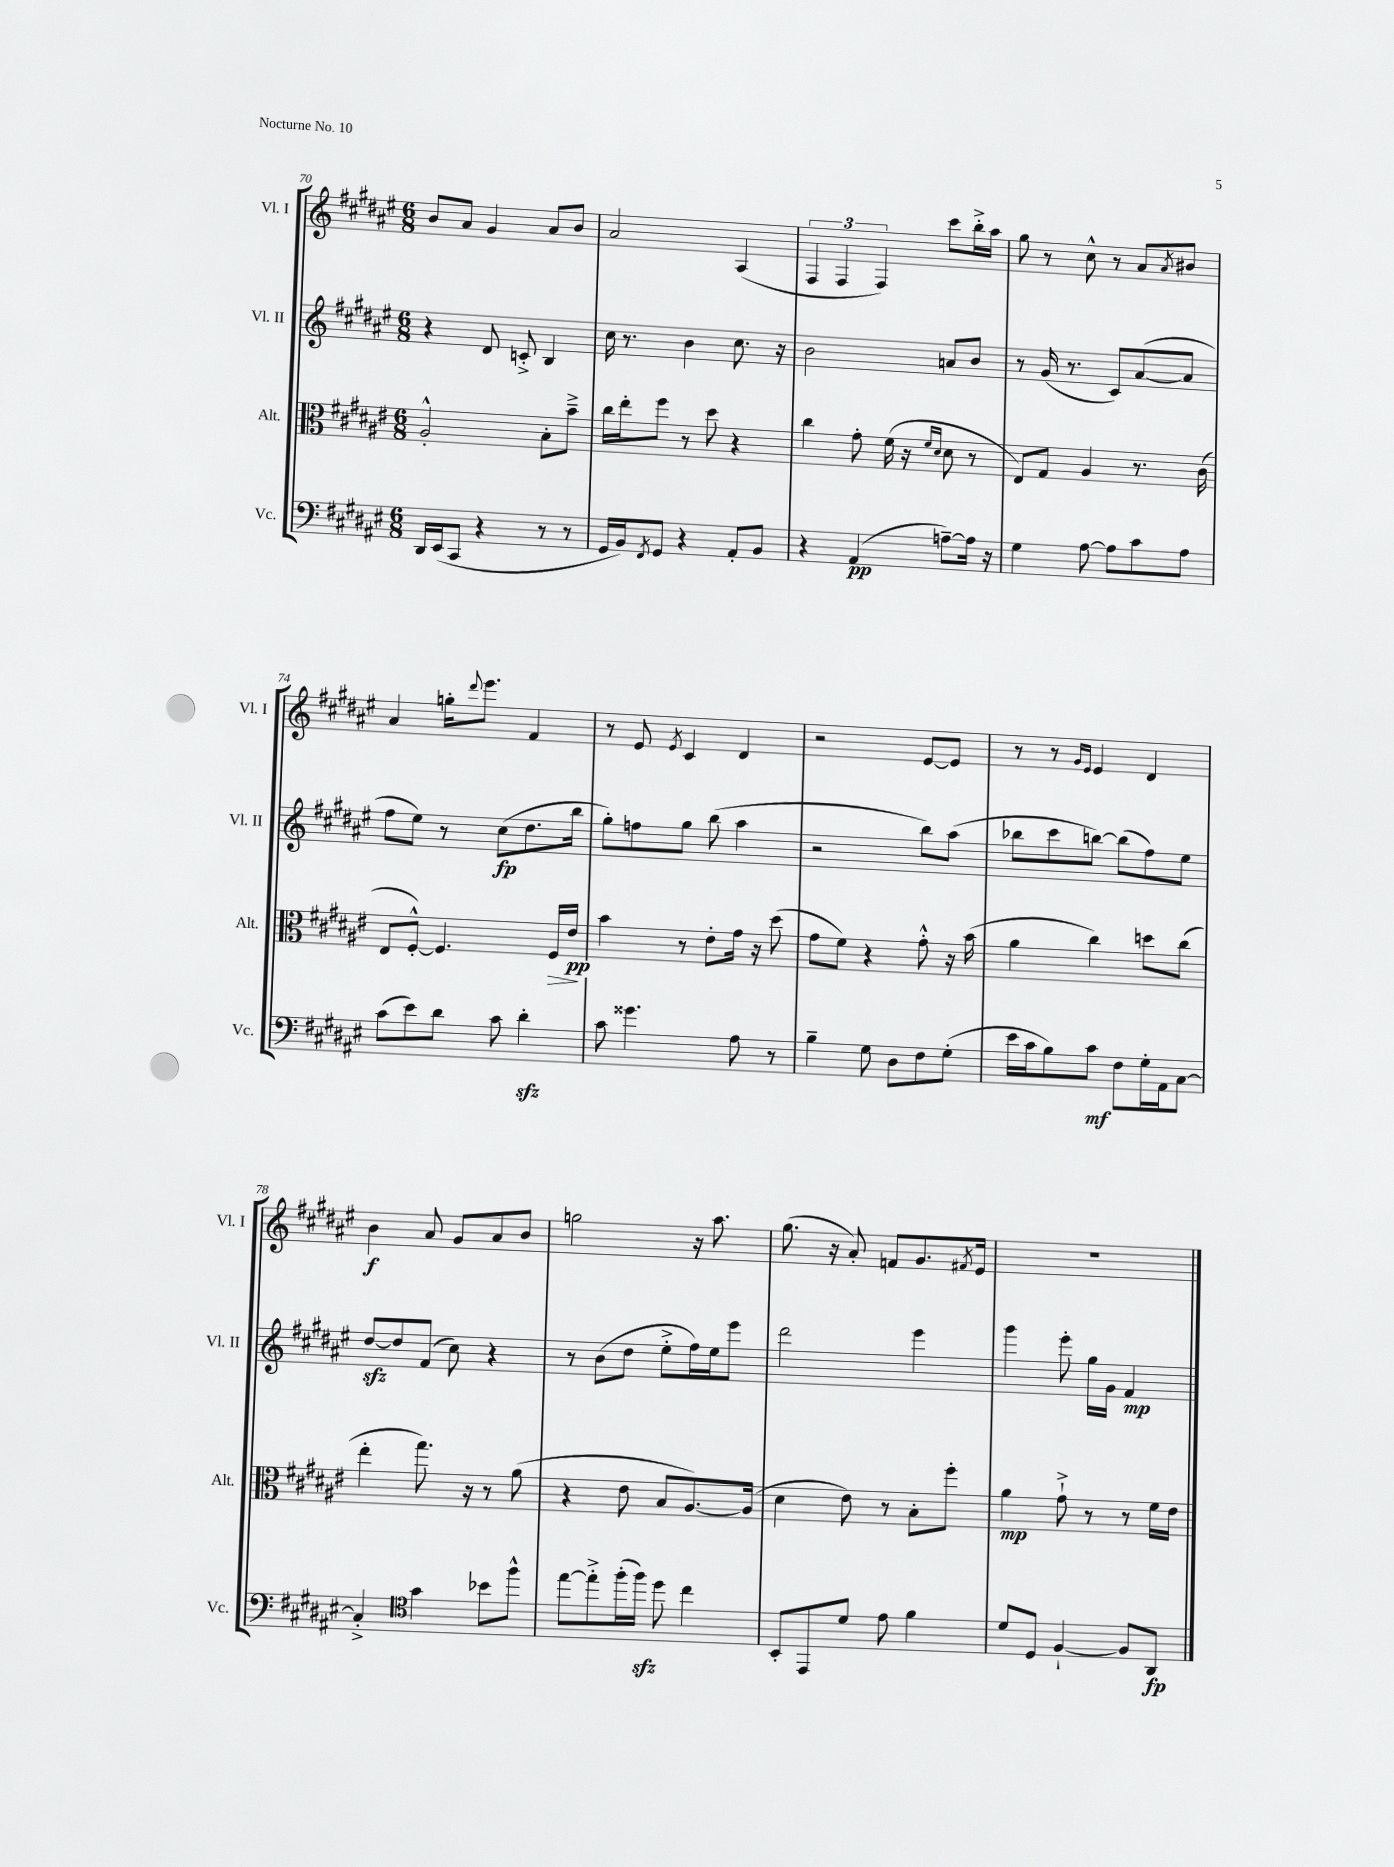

**kern	**kern	**kern	**kern
*staff4	*staff3	*staff2	*staff1
*clefF4	*clefC3	*clefG2	*clefG2
*k[f#c#g#d#a#e#]	*k[f#c#g#d#a#e#]	*k[f#c#g#d#a#e#]	*k[f#c#g#d#a#e#]
*M6/8	*M6/8	*M6/8	*M6/8
16DD#	2A#'^^	4r	8b
(16EE#	.	.	.
8CC#	.	.	8a#
4r	.	8d#	4g#
.	.	8c'^	.
8r	8B'	4B	8a#
8r	8b~^	.	8b
=	=	=	=
16GG#	16cc#	16cc#	2a#
16BB)	16ee#'	8.r	.
8qFF#	.	.	.
8GG#	8ff#	.	.
4r	8r	4b	.
.	8dd#	.	.
8AA#'	4r	8.cc#	(4A#
8BB	.	.	.
.	.	16r	.
=	=	=	=
4r	4cc#	2b	6F#
.	.	.	6F#
(4AA#	8g#'	.	.
.	.	.	6F#)
.	(16f#	.	.
.	16r	.	.
.	16qqf#	.	.
.	16qqd#	.	.
[8A~)	8d#	8a	8ccc#
16A]	8r	8b	16bb'^
16r	.	.	16aa#
=	=	=	=
4G#	8E#)	8r	8gg#
.	8G#	(16g#	8r
.	.	8.r	.
[8A#	4A#	.	8cc#^^
8A#]	.	8c#)	8r
8c#	8.r	([8a#	8a#
.	.	.	8qa#
8A#	.	8a#]	8b#
.	(16c#	.	.
=	=	=	=
(8c#	8E#	8ff#	4a#
8e#)	[8F#'^^)	8ee#)	.
8d#	4.F#]	8r	16gg'
.	.	.	8qqddd#
.	.	.	8.eee#
8c#	.	(8cc#	.
4d#'	.	8.dd#	4f#
.	16F#	.	.
.	16e#	16bb	.
=	=	=	=
8c#	4b	8gg#')	8r
4.g##	.	8ff	8e#
.	.	.	8qe#
.	8r	8gg#	4c#
.	8e#'	(8bb	.
8A#	16g#	4aa#	4d#
.	16r	.	.
8r	(8dd#	.	.
=	=	=	=
4B~	8g#	2r	2r
.	8f#)	.	.
8G#	4r	.	.
8D#	.	.	.
8F#	8g#'^^	8bb)	[8e#
(8G#'	16r	(8aa#	8e#]
.	(16b	.	.
=	=	=	=
16e#	4a#	8bb-	8r
16c#	.	.	.
8B)	.	8ccc#	8r
.	.	.	16qqg#
.	.	.	16qqe#
8c#	4cc#)	[8bb)	4e#
8F#	.	(8bb]	.
16G#'	8dd	8ff#)	4d#
16AA#	.	.	.
[8C#	(8cc#	8ee#	.
=	=	=	=
4C#'^]	4ee#'	[8dd#	4b
.	.	8dd#]	.
*clefC4	*	*	*
4g#	8.gg#)	(8f#	8a#
.	.	8cc#)	8g#
.	16r	.	.
8b-	8r	4r	8a#
8ff#^^	(8a#	.	8b
=	=	=	=
[8ee#	4r	8r	2gg
8ee#'^]	.	(8b	.
(16ff#'	8e#	8dd#	.
16ff#)	.	.	.
8dd#	8B	8ee#'^	.
4cc#	[8.A#)	16ff#)	16r
.	.	16ee#	8.aa#
.	.	8eee#	.
.	(16A#]	.	.
=	=	=	=
8BB'	4d#	2ddd#	(8.gg#
8EE#	.	.	.
.	.	.	16r
8d#	8e#)	.	8a#')
8e#	8r	.	8f
4f#	8B'	4eee#	8.g#
.	8ff#'	.	.
.	.	.	8qf#
.	.	.	16e#
=	=	=	=
8d#	4a#	4ggg#	2.r
8D#	.	.	.
[4F#`	8g#`^	8eee#'	.
.	8r	16gg#	.
.	.	16g#	.
8F#]	8r	4f#	.
8AA#	16f#	.	.
.	16e#	.	.
==	==	==	==
*-	*-	*-	*-
